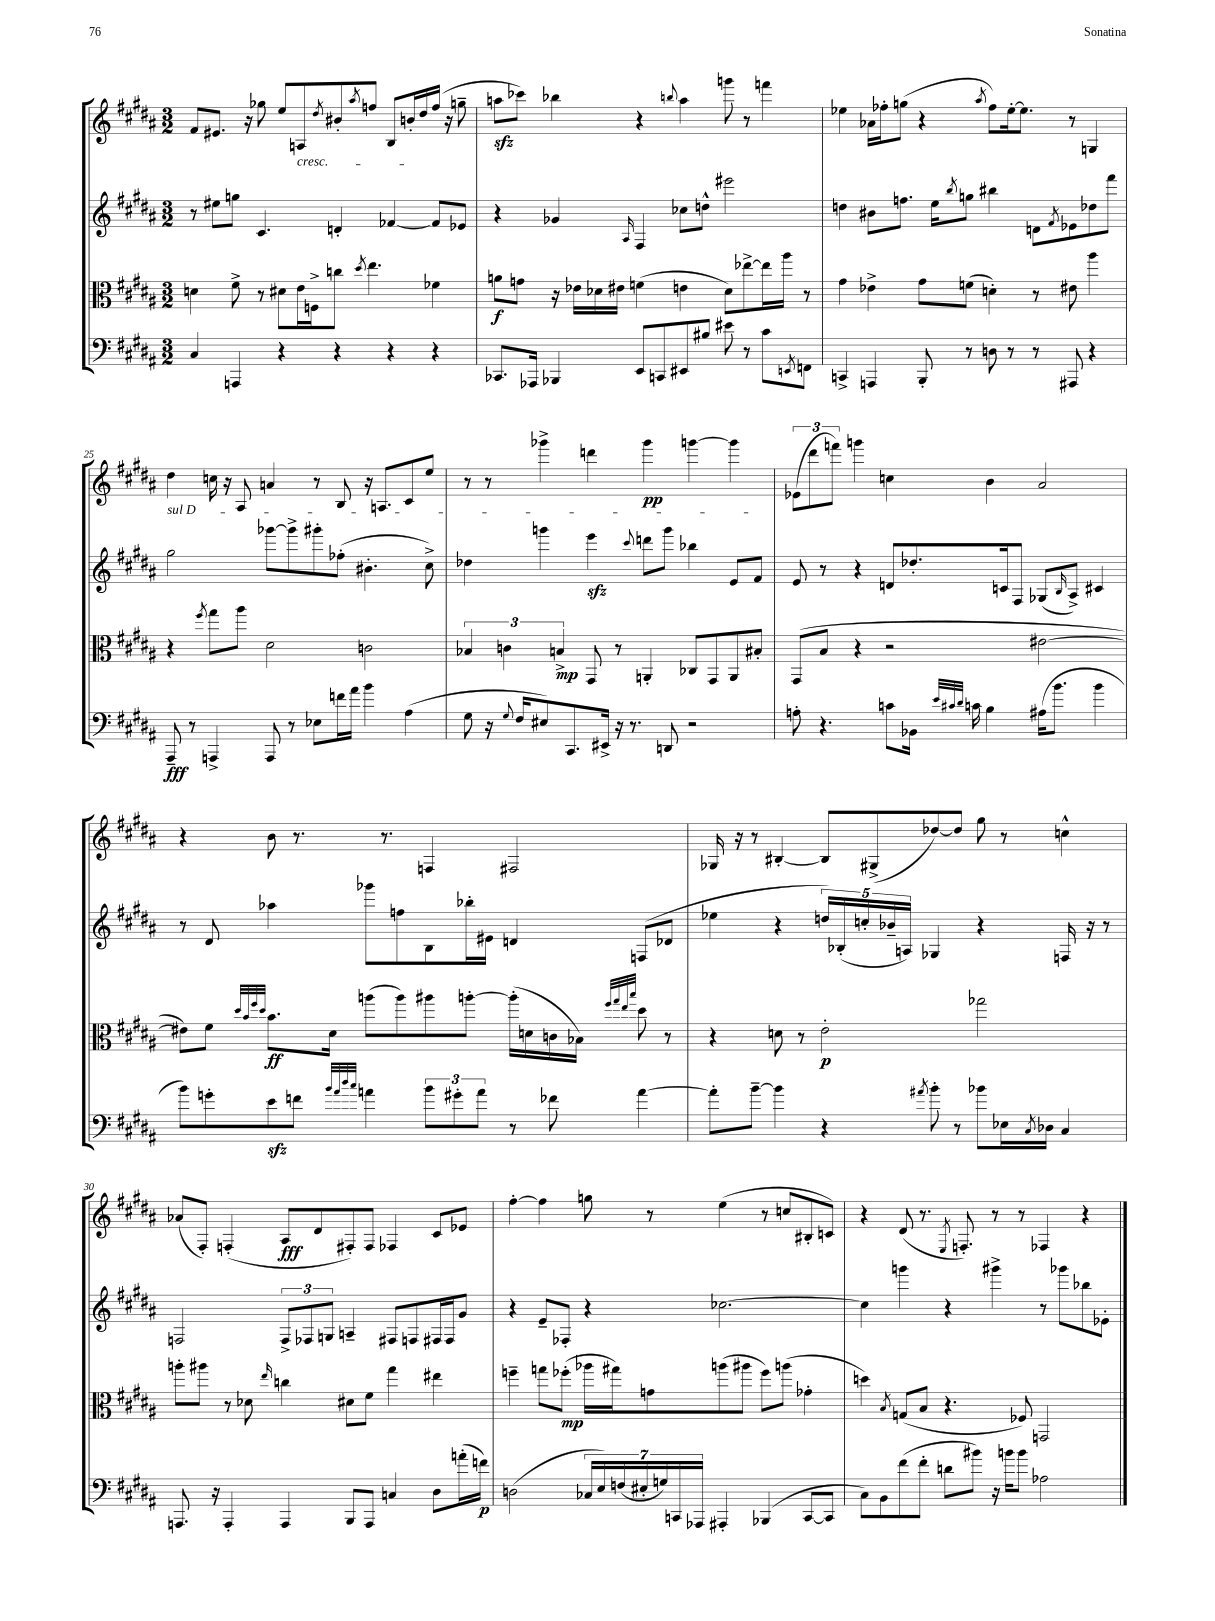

**kern	**kern	**kern	**kern
*staff4	*staff3	*staff2	*staff1
*clefF4	*clefC3	*clefG2	*clefG2
*k[f#c#g#d#a#]	*k[f#c#g#d#a#]	*k[f#c#g#d#a#]	*k[f#c#g#d#a#]
*M3/2	*M3/2	*M3/2	*M3/2
4C#	4d	8r	8f#
.	.	8ee#	8.e#
4AAA	8f#^	8gg	.
.	.	.	16r
.	8r	4.c#	8gg-
4r	8d#	.	8ee
.	16e	.	8A
.	16F^	.	.
.	.	.	8qdd#
4r	8cc	4d'	8b#'
.	8qdd#	.	8qaa#
.	4.ee	.	8ff
4r	.	[4f-	8B
.	.	.	16b'
.	.	.	16dd#
4r	4f-	8f-]	(16ff
.	.	.	16r
.	.	8e-	8gg~
=	=	=	=
8.CC-	8a	4r	8aa
.	8g	.	8ccc-)
16AAA-	.	.	.
4BBB-	16r	4g-	4bb-
.	16e-	.	.
.	16d-	.	.
.	16e#	.	.
.	.	16qqA#	.
8EE	(4f	4F#	4r
8CC	.	.	.
.	.	.	8qqbb
8EE#	4e	8cc-	4aa
8B#	.	8dd^^	.
8e#	8d-)	2eee#	8ggg
8r	[8ee-^	.	8r
8c#	16ee-]	.	4fff
.	16aa#	.	.
8qEE	.	.	.
8FF	8r	.	.
=	=	=	=
4CC^	4g#	4dd	4ee-
4AAA	4e-^	8b#	16a-
.	.	.	16ff-'
.	.	8.ff	(8gg
8BBB'	8g#	.	4r
.	.	16ee	.
.	.	8qbb	.
8r	(8f	8gg	.
.	.	.	8qaa#
8D	4d')	4bb#	8ff-)
8r	.	.	[16ee-'
.	.	.	8.ee-]
8r	8r	8d	.
.	.	8qf#	.
8AAA#	8e#	8e-	8r
4r	4aa#	8dd-	4G
.	.	8fff#	.
=	=	=	=
8AAA#~	4r	2gg#	4dd#
8r	.	.	.
.	8qff#	.	.
4AAA^	8gg#	.	16cc
.	.	.	16r
.	8aa#	.	8A#
8AAA	2d#	[8ggg-	4a
8r	.	8ggg-^]	.
8E-	.	8ggg#'	8r
16f	.	(8ff-'	8B
16a#	.	.	.
4b	2c	4.b#'	16r
.	.	.	8.A
(4A#	.	.	8c#
.	.	8cc#^)	8ee
=	=	=	=
8G#	6B-	4dd-	8r
16r	.	.	8r
.	6c	.	.
8qqG#	.	.	.
16F#	.	.	.
8E#)	.	4ggg	4ggg-^
.	6B^	.	.
8.CC#	.	.	.
.	8GG#	4eee	4ddd
16EE#^	.	.	.
16r	8r	.	.
8.r	.	.	.
.	.	8qqccc#	.
.	4AA'	8ddd	4ggg-
8DD	.	8ggg	.
2r	8C-	4bb-	[4ggg
.	8GG#	.	.
.	8AA	8e	4ggg]
.	8B#'	8f#	.
=	=	=	=
8A'	(8GG#	8e	(12e-
.	.	.	12ddd#
4.r	8B	8r	.
.	.	.	12fff)
.	4r	4r	4ggg
8c	2r	8d	4cc
16BB-	.	8.dd-'	.
32qqe	.	.	.
32qqc#	.	.	.
32qqd#	.	.	.
16c	.	.	.
4B	.	.	4b
.	.	16c	.
.	.	8F#	.
(16A#	[2e#	(8G-	2a#
8.b	.	.	.
.	.	16qqB	.
.	.	8A#^)	.
4b	.	4c#	.
=	=	=	=
8b)	8e#])	8r	4r
8g'	8f#	8d#	.
.	32qqdd#	.	.
.	32qqb	.	.
.	32qqff#	.	.
.	32qqdd#	.	.
8e	8.b	4aa-	8b
8f	.	.	8.r
.	16d#	.	.
32qqb	.	.	.
32qqa#	.	.	.
32qqdd#	.	.	.
32qqcc#	.	.	.
4a	(8aa	8ggg-	.
.	.	.	8.r
.	8aa)	8ff	.
12b	8aa#	8B	4F
12g#'	.	.	.
.	[8aa'	16bb-'	.
12a	.	.	.
.	.	16e#	.
8r	(16aa']	4d	2F#
.	16d	.	.
8f-	16c	.	.
.	16B-)	.	.
.	32qqff#	.	.
.	32qqgg#	.	.
.	32qqee	.	.
.	32qqbb	.	.
[4a	8dd#	(8F	.
.	8r	8d-	.
=	=	=	=
8a']	4r	4ee-	16G-
.	.	.	16r
[8b~	.	.	8r
4b]	8d	4r	[4B#'
.	8r	.	.
4r	2e'	20dd)	8B#]
.	.	(20B-'	.
.	.	20cc'	.
.	.	.	(8G#^
.	.	20b-~	.
.	.	20A)	.
8qa#	.	.	.
8b'	.	4G-	[8dd-)
8r	.	.	8dd-]
8b-	2gg-	4r	8gg#
16E-	.	.	8r
8qC#	.	.	.
16D-	.	.	.
4C#	.	16F	4cc^^
.	.	16r	.
.	.	8r	.
=	=	=	=
8.AAA	8aa'	2F	(8a-
.	8aa#	.	8F#')
16r	.	.	.
4AAA'	8r	.	(4F'
.	8d-	.	.
.	16qqee	.	.
4AAA	4cc	12F^	8A#
.	.	12F-	.
.	.	.	8d#
.	.	12G	.
8BBB	8d#	4A~	8F#')
8AAA	8f#	.	8F#
4C	4gg#	8F#	4F-
.	.	8F	.
8D#	4ee#	16F#	8c#
.	.	16F#	.
(16a'	.	8g#	8e-
16f)	.	.	.
=	=	=	=
(2D	4ff~	4r	[4ff#'
.	8gg	8e~	4ff#]
.	(8ff-'	8F-'	.
28C-	16aa-	4r	8gg
28E)	.	.	.
.	16gg#)	.	.
(28F	.	.	.
28E#'	.	.	.
.	8g	.	8r
28G)	.	.	.
28CC	.	.	.
28AAA-	.	.	.
4AAA#'	(8aa	[2.cc-	(4ee
.	8aa#	.	.
(4BBB-	8ff-)	.	8r
.	(8aa	.	8cc
[8CC	4g-'	.	8B#'
8CC]	.	.	8c)
=	=	=	=
8C#)	4dd)	4cc-]	4r
8BB	.	.	.
.	8qB	.	.
(8f#	(8G	4ggg	(8d#
8f#'	8B	.	8.r
8d	4.r	4r	.
.	.	.	8qE
.	.	.	8.F')
8b#)	.	.	.
16r	.	4ggg#^	8r
16b	.	.	.
8b	8F-)	.	8r
2A-	2GG	8r	4F-
.	.	8ggg-	.
.	.	8bb-	4r
.	.	8e-'	.
==	==	==	==
*-	*-	*-	*-
